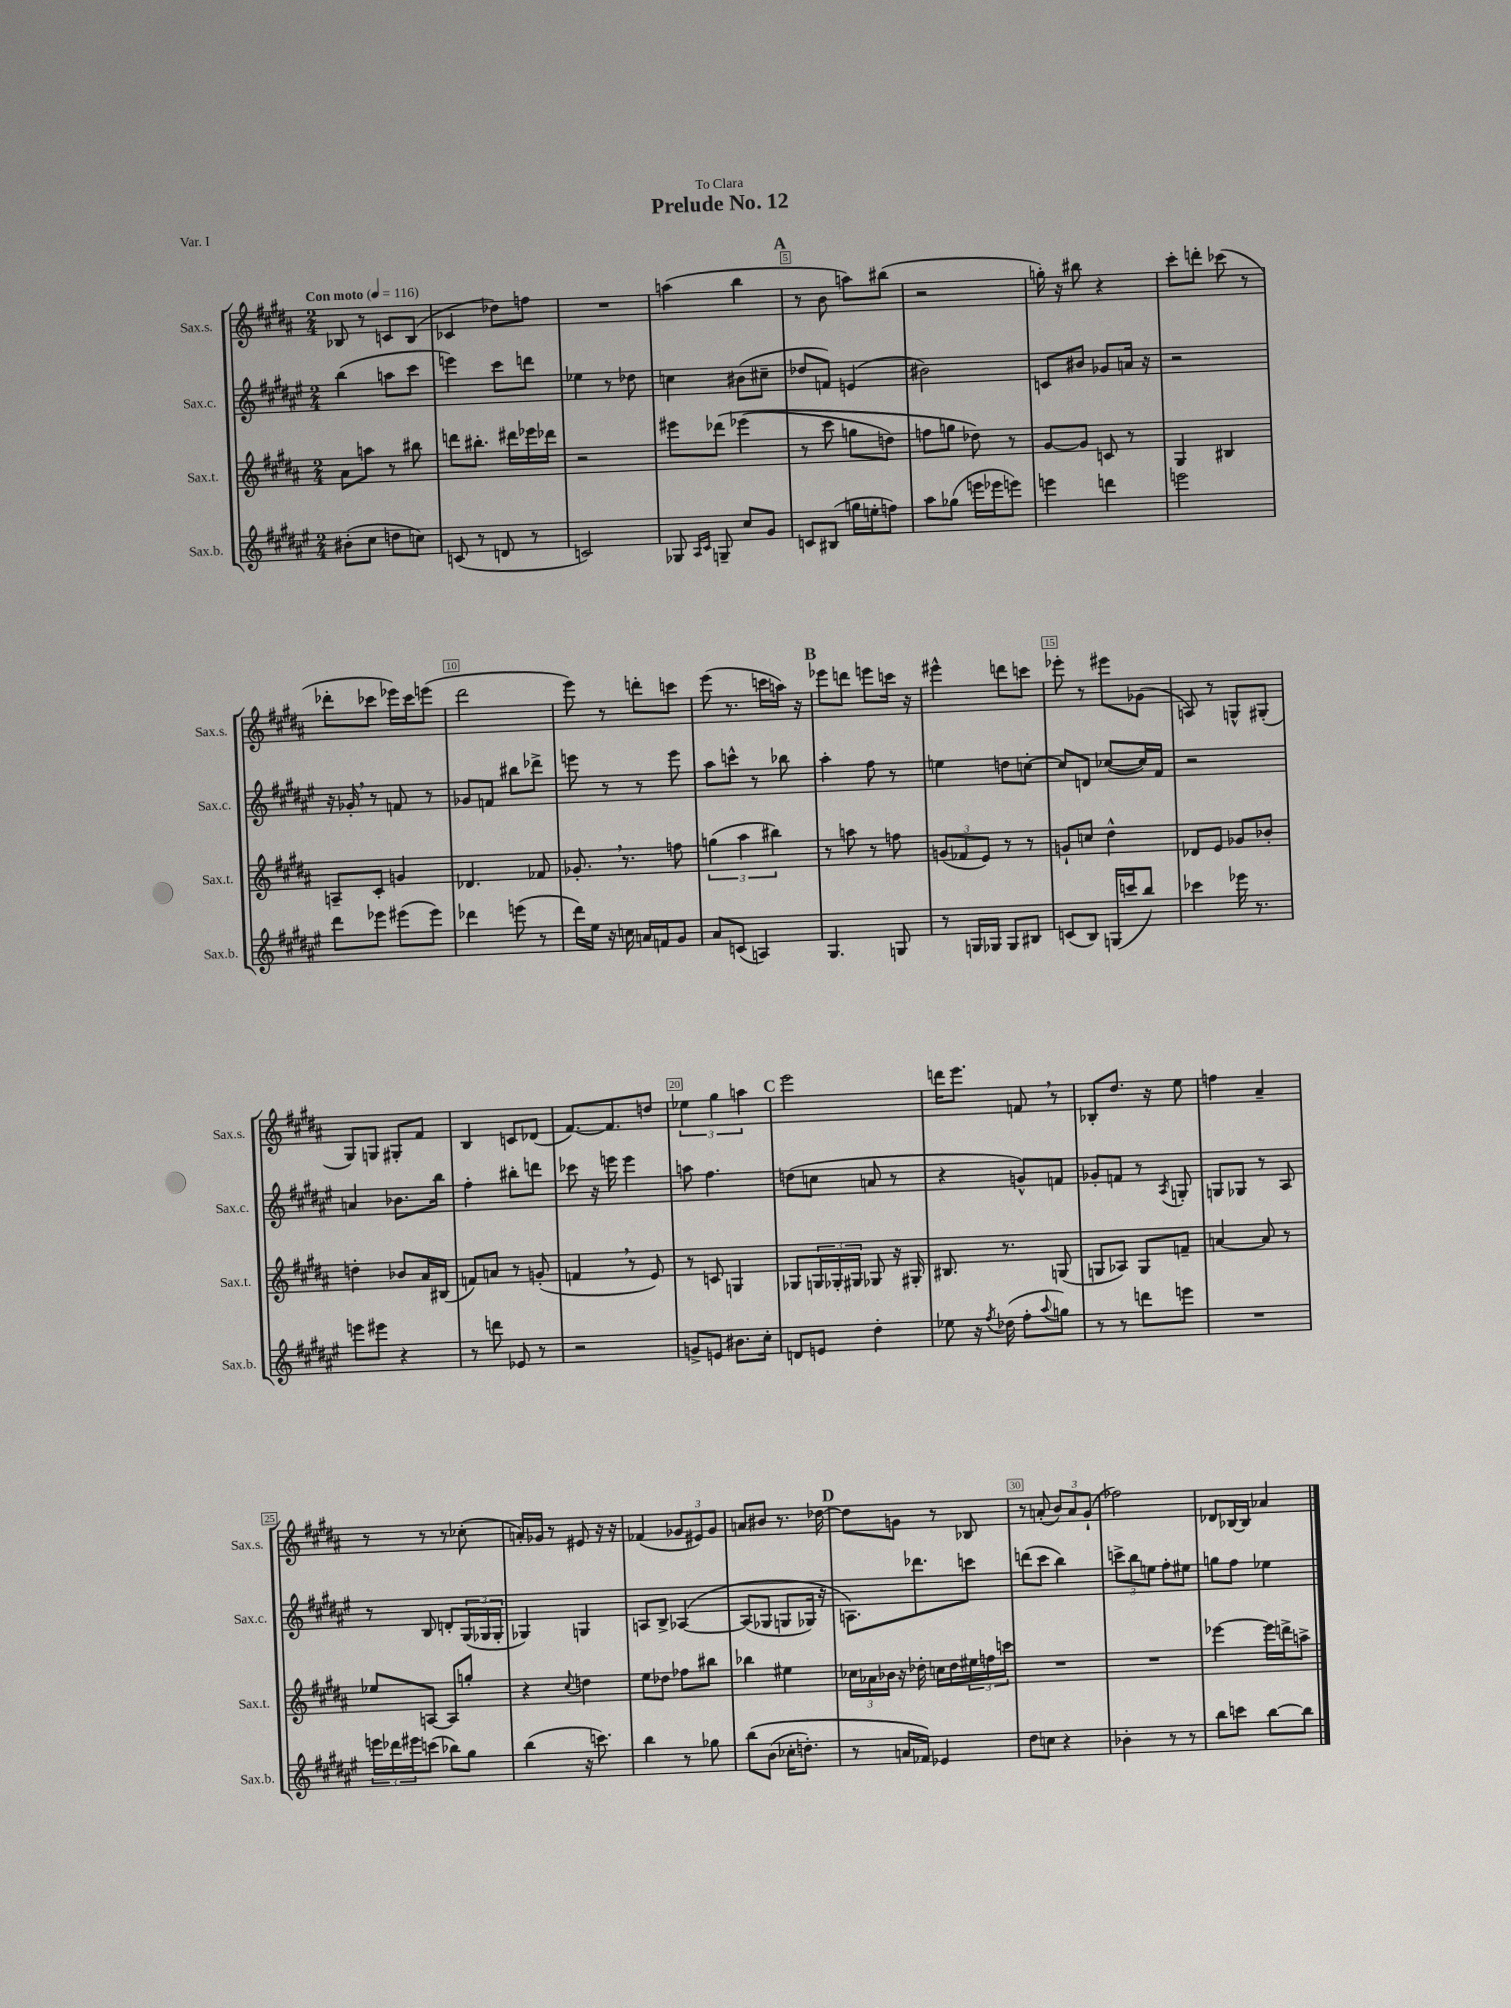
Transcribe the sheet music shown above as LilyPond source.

\header { title = "Prelude No. 12" dedication = "To Clara" piece = "Var. I" }
<<
\new StaffGroup <<
\new Staff = "s0" \with { instrumentName = "Sax.s." shortInstrumentName = "Sax.s." } {
    \clef treble \key b \major \numericTimeSignature \time 2/4 \tempo "Con moto" 4 = 116
    bes8 r8 c'8 bes8( |
    ces'4 des''8) f''8 |
    R2 |
    a''4( b''4 |
    \mark \markup { \bold "A" } r8 b'8 a''8) bis''8( |
    r2 |
    g''16-.) r16 bis''8 r4 |
    cis'''8-. d'''8-. ces'''8( r8 |
    des'''8-. ces'''8 ees'''16) ces'''16 e'''8( |
    dis'''2 |
    e'''8) r8 d'''8-. c'''8 |
    e'''8( r8. c'''16 a''16) r16 |
    \mark \markup { \bold "B" } ees'''8 d'''8 e'''8 c'''16 r16 |
    eis'''4-^ d'''8 c'''8 |
    ees'''8-. r8 eis'''8 ges'8( |
    a8) r8 g8-^ gis8-.( |
    gis8) g8 gis8-. fis'8 |
    b4 c'8 des'8( |
    fis'8.~) fis'8. d''8 |
    \tuplet 3/2 { ees''4 gis''4 a''4 } |
    \mark \markup { \bold "C" } e'''2 |
    d'''16 e'''8. f'8 \breathe r8 |
    bes8-. dis''8. r16 e''8 |
    f''4 ais'4-- |
    r8 r8 r8 ces''8-.( |
    a'16-.) ges'16 r8 eis'8 r16 r16 |
    fes'4( \tuplet 3/2 { ges'8 eis'8) ges'8 } |
    a'8 bis'8 r8. des''16~ |
    \mark \markup { \bold "D" } des''8 g'8 r8 bes8 |
    r8 a'8-.( \tuplet 3/2 { b'8) a'8 gis'8-!( } |
    fes''2) |
    des'8 bes16~ bes16 aes'4 \bar "|." |
}
\new Staff = "s1" \with { instrumentName = "Sax.c." shortInstrumentName = "Sax.c." } {
    \clef treble \key fis \major \numericTimeSignature \time 2/4
    b''4( a''8 cis'''8 |
    e'''4) cis'''8 d'''8 |
    ees''4 r8 des''8 |
    c''4 bis'8( cis''8-- |
    \mark \markup { \bold "A" } des''8 f'8) e'4( |
    bis'2) |
    c'8 bis'8 ges'8 a'16 r16 |
    r2 |
    r16 ges'16-. \breathe r8 f'8 r8 |
    ges'8 f'8 bis''8 des'''8-> |
    e'''8 r8 r8 e'''8 |
    ais''8 c'''8-^ r8 bes''8 |
    \mark \markup { \bold "B" } ais''4-. fis''8 r8 |
    e''4 d''8 c''8~-. |
    c''8 d'8 ces''8~( ces''16) fis'16 |
    r2 |
    a'4 bes'8. b''16 |
    fis''4-. bis''8-. d'''8 |
    ces'''8 r16 e'''16 e'''4 |
    a''8 fis''4. |
    \mark \markup { \bold "C" } d''8( c''8 a'8 r8 |
    r4 g'8-^) f'8 |
    ges'8-. f'8 r8 \acciaccatura { ais8 } g8-. |
    g8 ges8 r8 ais8 |
    r8 b8 d'8-. \tuplet 3/2 { gis16( ges16 ges16-. } |
    ges4) g4 |
    a8 b8-> aes4~\( |
    aes8( ges8 g8 ges16) r16 |
    \mark \markup { \bold "D" } a8.\) des'''8. c'''8 |
    d'''8( cis'''8 b''4) |
    \tuplet 3/2 { c'''8-> b''8 e''8 } fis''8-. eis''8 |
    g''8 fis''8 ees''4 \bar "|." |
}
\new Staff = "s2" \with { instrumentName = "Sax.t." shortInstrumentName = "Sax.t." } {
    \clef treble \key b \major \numericTimeSignature \time 2/4
    ais'8 a''8 r8 bis''8 |
    d'''8 bis''8.-. dis'''16 ees'''16 des'''16 |
    r2 |
    eis'''8 des'''8\( ees'''4( |
    \mark \markup { \bold "A" } r8 cis'''8 g''8 d''8) |
    f''8 g''8 des''8\) r8 |
    gis'8~ gis'8 c'8 r8 |
    gis4 bis4 |
    a8-- cis'8-. g'4 |
    des'4. fes'8 |
    ges'8.-. \breathe r8. f''8 |
    \tuplet 3/2 { g''4( ais''4 bis''4) } |
    \mark \markup { \bold "B" } r8 a''8 r8 f''8 |
    \tuplet 3/2 { g'8( fes'8 e'8) } r8 r8 |
    g'8-! c''8 dis''4-^ |
    des'8 e'8 ges'8 bes'8-. |
    d''4-. bes'8 ais'16 bis16( |
    f'8) a'8 r8 g'8-.( |
    f'4 \breathe r8 e'8) |
    r8 c'8 g4 |
    \mark \markup { \bold "C" } ges8 \tuplet 3/2 { g16 ges16-. gis16 } ges8 r16 gis16-. |
    bis8. r8. g8( |
    g8 aes8) g8 f'8-- |
    a'4~ a'8 r8 |
    ees''8 a8~ a8 g''8-. |
    r4 \appoggiatura { cis''8 } d''4 |
    e''8 des''8 fes''8 bis''8 |
    bes''4 eis''4 |
    \mark \markup { \bold "D" } \tuplet 3/2 { ces''16 aes'16 bes'16 } r16 des''16-. c''16 des''16 \tuplet 3/2 { eis''16 f''16 c'''16 } |
    R2 |
    R2 |
    ees'''4~ ees'''16 d'''16-> a''8-> \bar "|." |
}
\new Staff = "s3" \with { instrumentName = "Sax.b." shortInstrumentName = "Sax.b." } {
    \clef treble \key fis \major \numericTimeSignature \time 2/4
    bis'8-.( cis''8 d''8 c''8) |
    c'8( r8 d'8 r8 |
    c'2) |
    ges8 \grace { ais16 cis'16 } g8-- cis''8 gis'8 |
    \mark \markup { \bold "A" } c'8 bis8( g''16 e''16-. f''8) |
    ais''8 ges''8( e'''16 ees'''16 e'''8) |
    e'''4 d'''4 |
    e'''2 |
    dis'''8 ees'''8 eis'''8( eis'''8) |
    des'''4 e'''8( r8 |
    dis'''16) eis''16 r16 c''16 a'16 f'16 gis'8 |
    ais'8 c'8( a4) |
    \mark \markup { \bold "B" } gis4. g8 |
    r8 g16 ges16 ges8 bis8 |
    c'8( b8) g16( c'''16 b''8) |
    ces'''4 ees'''16 r8. |
    e'''8 eis'''8 r4 |
    r8 d'''8 ees'8 r8 |
    r2 |
    g'8-> e'8 bis'8. cis''16-. |
    \mark \markup { \bold "C" } d'8 e'8 dis''4-. |
    ees''8 r16 \acciaccatura { fis''8 } des''16( fis''8-. \appoggiatura { ais''8 } g''8) |
    r8 r8 d'''8 e'''8 |
    R2 |
    \tuplet 3/2 { e'''16 des'''16 eis'''16 } c'''8( bes''8) gis''8 |
    b''4( r16 c'''8.) |
    b''4 r8 ges''8 |
    b''8\( b'8( ces''16-. d''8.-.) |
    \mark \markup { \bold "D" } r8 a'16 fes'16\) ees'4 |
    dis''8 c''8 r4 |
    bes'4-. r8 r8 |
    b''8 c'''8 b''8~ b''8 \bar "|." |
}
>>
>>
\layout { \context { \Score \override BarNumber.break-visibility = ##(#f #t #t) barNumberVisibility = #(every-nth-bar-number-visible 5) \override BarNumber.stencil = #(make-stencil-boxer 0.1 0.3 ly:text-interface::print) } }
